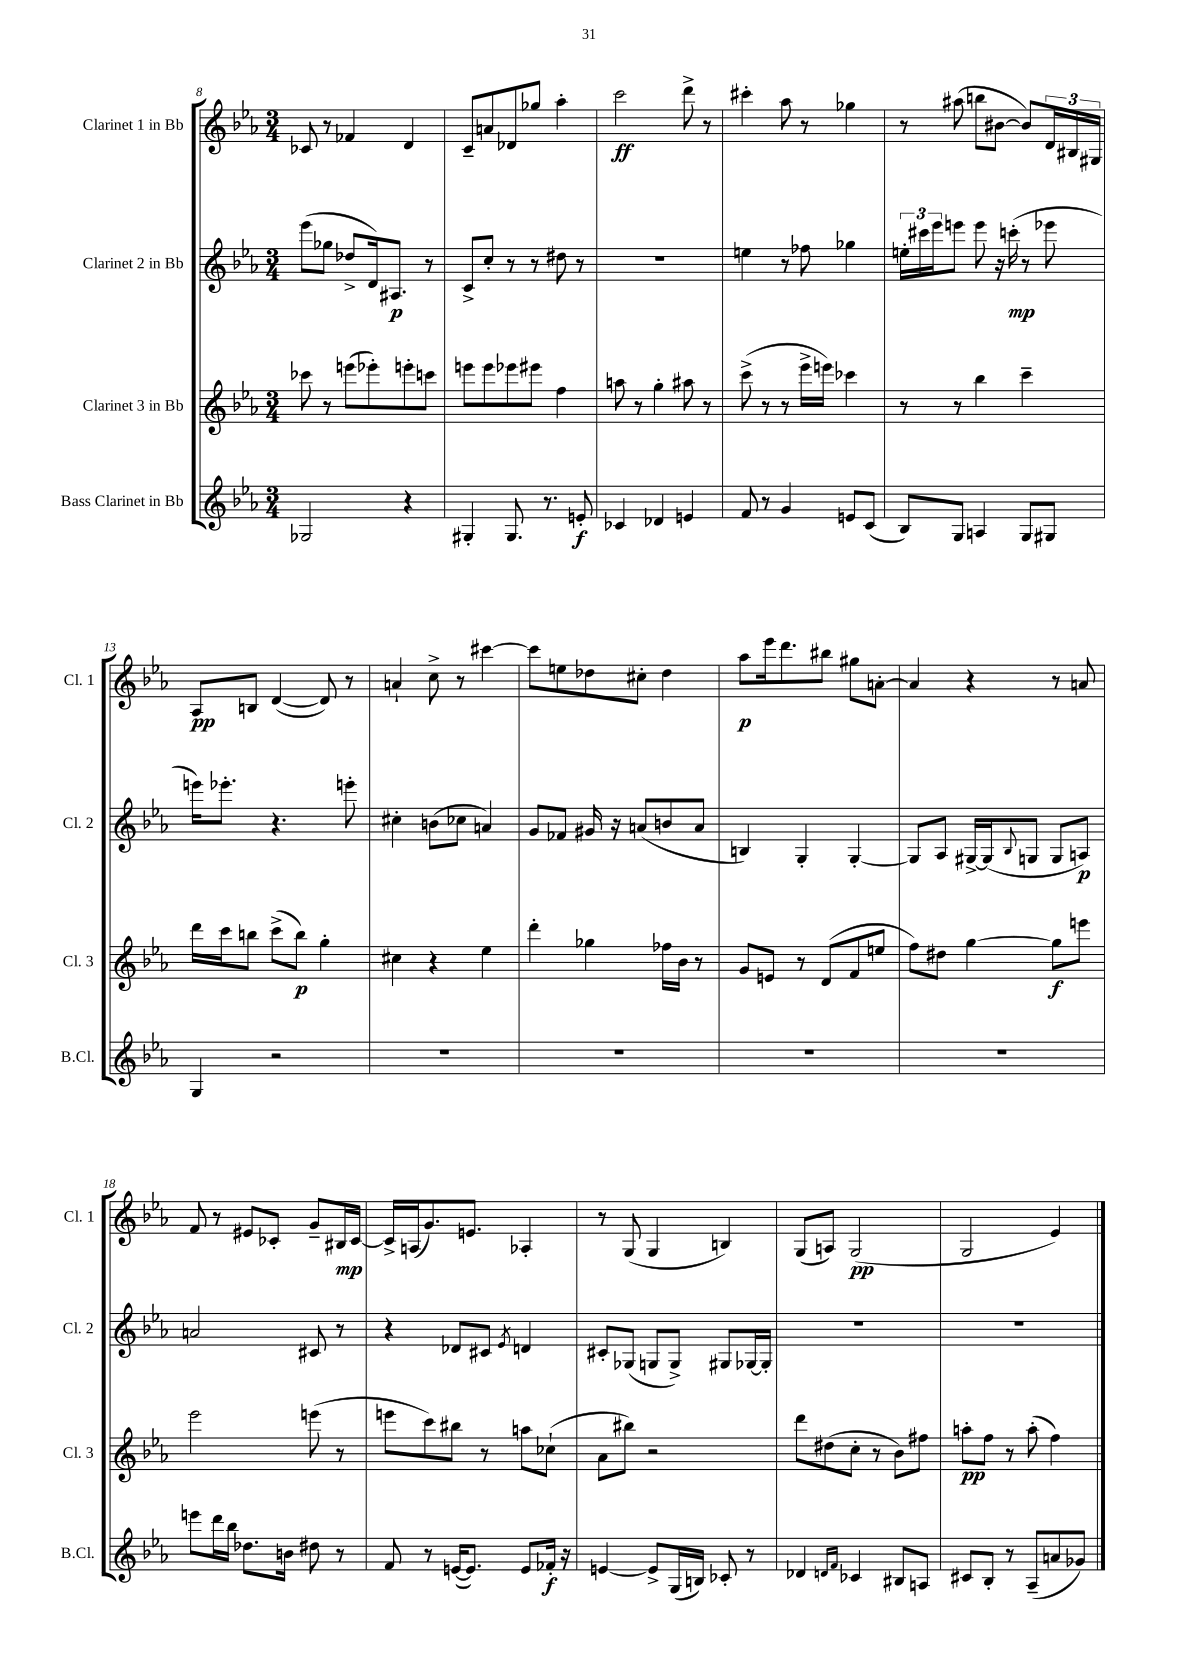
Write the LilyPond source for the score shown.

<<
\new StaffGroup <<
\new Staff = "s0" \with { instrumentName = "Clarinet 1 in Bb" shortInstrumentName = "Cl. 1" } {
    \clef treble \key ees \major \numericTimeSignature \time 3/4
    ces'8 r8 fes'4 d'4 |
    c'8-- a'8 des'8 ges''8 aes''4-. |
    c'''2\ff d'''8-> r8 |
    cis'''4-. aes''8 r8 ges''4 |
    r8 ais''8( b''8 bis'8~ bis'8) \tuplet 3/2 { d'16 bis16 gis16 } |
    aes8\pp b8 d'4~( d'8) r8 |
    a'4-! c''8-> r8 cis'''4~ |
    cis'''8 e''8 des''8 cis''8-. des''4 |
    aes''8\p ees'''16 d'''8. bis''8 gis''8 a'8~-. |
    a'4 r4 r8 a'8 |
    f'8 r8 eis'8 ces'8-. g'8-- bis16\mp ces'16~ |
    ces'16-> a16( g'8.) e'8. aes4-. |
    r8 g8( g4 b4) |
    g8( a8) g2\pp( |
    g2 ees'4) \bar "|." |
}
\new Staff = "s1" \with { instrumentName = "Clarinet 2 in Bb" shortInstrumentName = "Cl. 2" } {
    \clef treble \key ees \major \numericTimeSignature \time 3/4
    ees'''8( ges''8 des''8-> d'16) ais8.\p r8 |
    c'8-> c''8-. r8 r8 dis''8 r8 |
    R2. |
    e''4 r8 fes''8 ges''4 |
    \tuplet 3/2 { e''16-. cis'''16 ees'''16 } e'''8 e'''8 r16 c'''16-.\mp( r8 ees'''8 |
    e'''16) ees'''8.-. r4. e'''8-. |
    cis''4-. b'8( ces''8 a'4) |
    g'8 fes'8 gis'16 r16 a'8( b'8 a'8 |
    b4) g4-. g4~-. |
    g8 aes8 gis16~-> gis16( \appoggiatura { bes8 } g8 g8 a8\p) |
    a'2 cis'8 r8 |
    r4 des'8 cis'8 \acciaccatura { ees'8 } d'4 |
    cis'8-. ges8( g8 g8->) gis8 ges16~ ges16-. |
    R2. |
    R2. \bar "|." |
}
\new Staff = "s2" \with { instrumentName = "Clarinet 3 in Bb" shortInstrumentName = "Cl. 3" } {
    \clef treble \key ees \major \numericTimeSignature \time 3/4
    ces'''8 r8 e'''8( ees'''8-.) e'''8-. c'''8 |
    e'''8 e'''8 ees'''8 eis'''8 f''4 |
    a''8 r8 g''4-. ais''8 r8 |
    c'''8->( r8 r8 ees'''16-> e'''16) ces'''4 |
    r8 r8 bes''4 c'''4-- |
    d'''16 c'''16 b''8 c'''8->( b''8\p) g''4-. |
    cis''4 r4 ees''4 |
    d'''4-. ges''4 fes''16 bes'16 r8 |
    g'8 e'8 r8 d'8( f'8 e''8 |
    f''8) dis''8 g''4~ g''8\f e'''8 |
    ees'''2 e'''8( r8 |
    e'''8 c'''8) bis''8 r8 a''8 ces''8-!( |
    aes'8 bis''8) r2 |
    d'''8 dis''8( c''8-. r8 bes'8) fis''8 |
    a''8-.\pp f''8 r8 a''8-.( f''4) \bar "|." |
}
\new Staff = "s3" \with { instrumentName = "Bass Clarinet in Bb" shortInstrumentName = "B.Cl." } {
    \clef treble \key ees \major \numericTimeSignature \time 3/4
    ges2 r4 |
    gis4-. gis8. r8. e'8-.\f |
    ces'4 des'4 e'4 |
    f'8 r8 g'4 e'8 c'8( |
    bes8) g8 a4 g8 gis8 |
    g4 r2 |
    R2. |
    R2. |
    R2. |
    R2. |
    e'''8 d'''16 bes''16 des''8. b'16 dis''8 r8 |
    f'8 r8 e'16~( e'8.) e'8 fes'16-.\f r16 |
    e'4~ e'8-> g16( b16) ces'8-. r8 |
    des'4 \grace { d'16 f'16 } ces'4 bis8 a8 |
    cis'8 bes8-. r8 aes8--( a'8 ges'8) \bar "|." |
}
>>
>>
\layout { \context { \Score currentBarNumber = #8 } }
